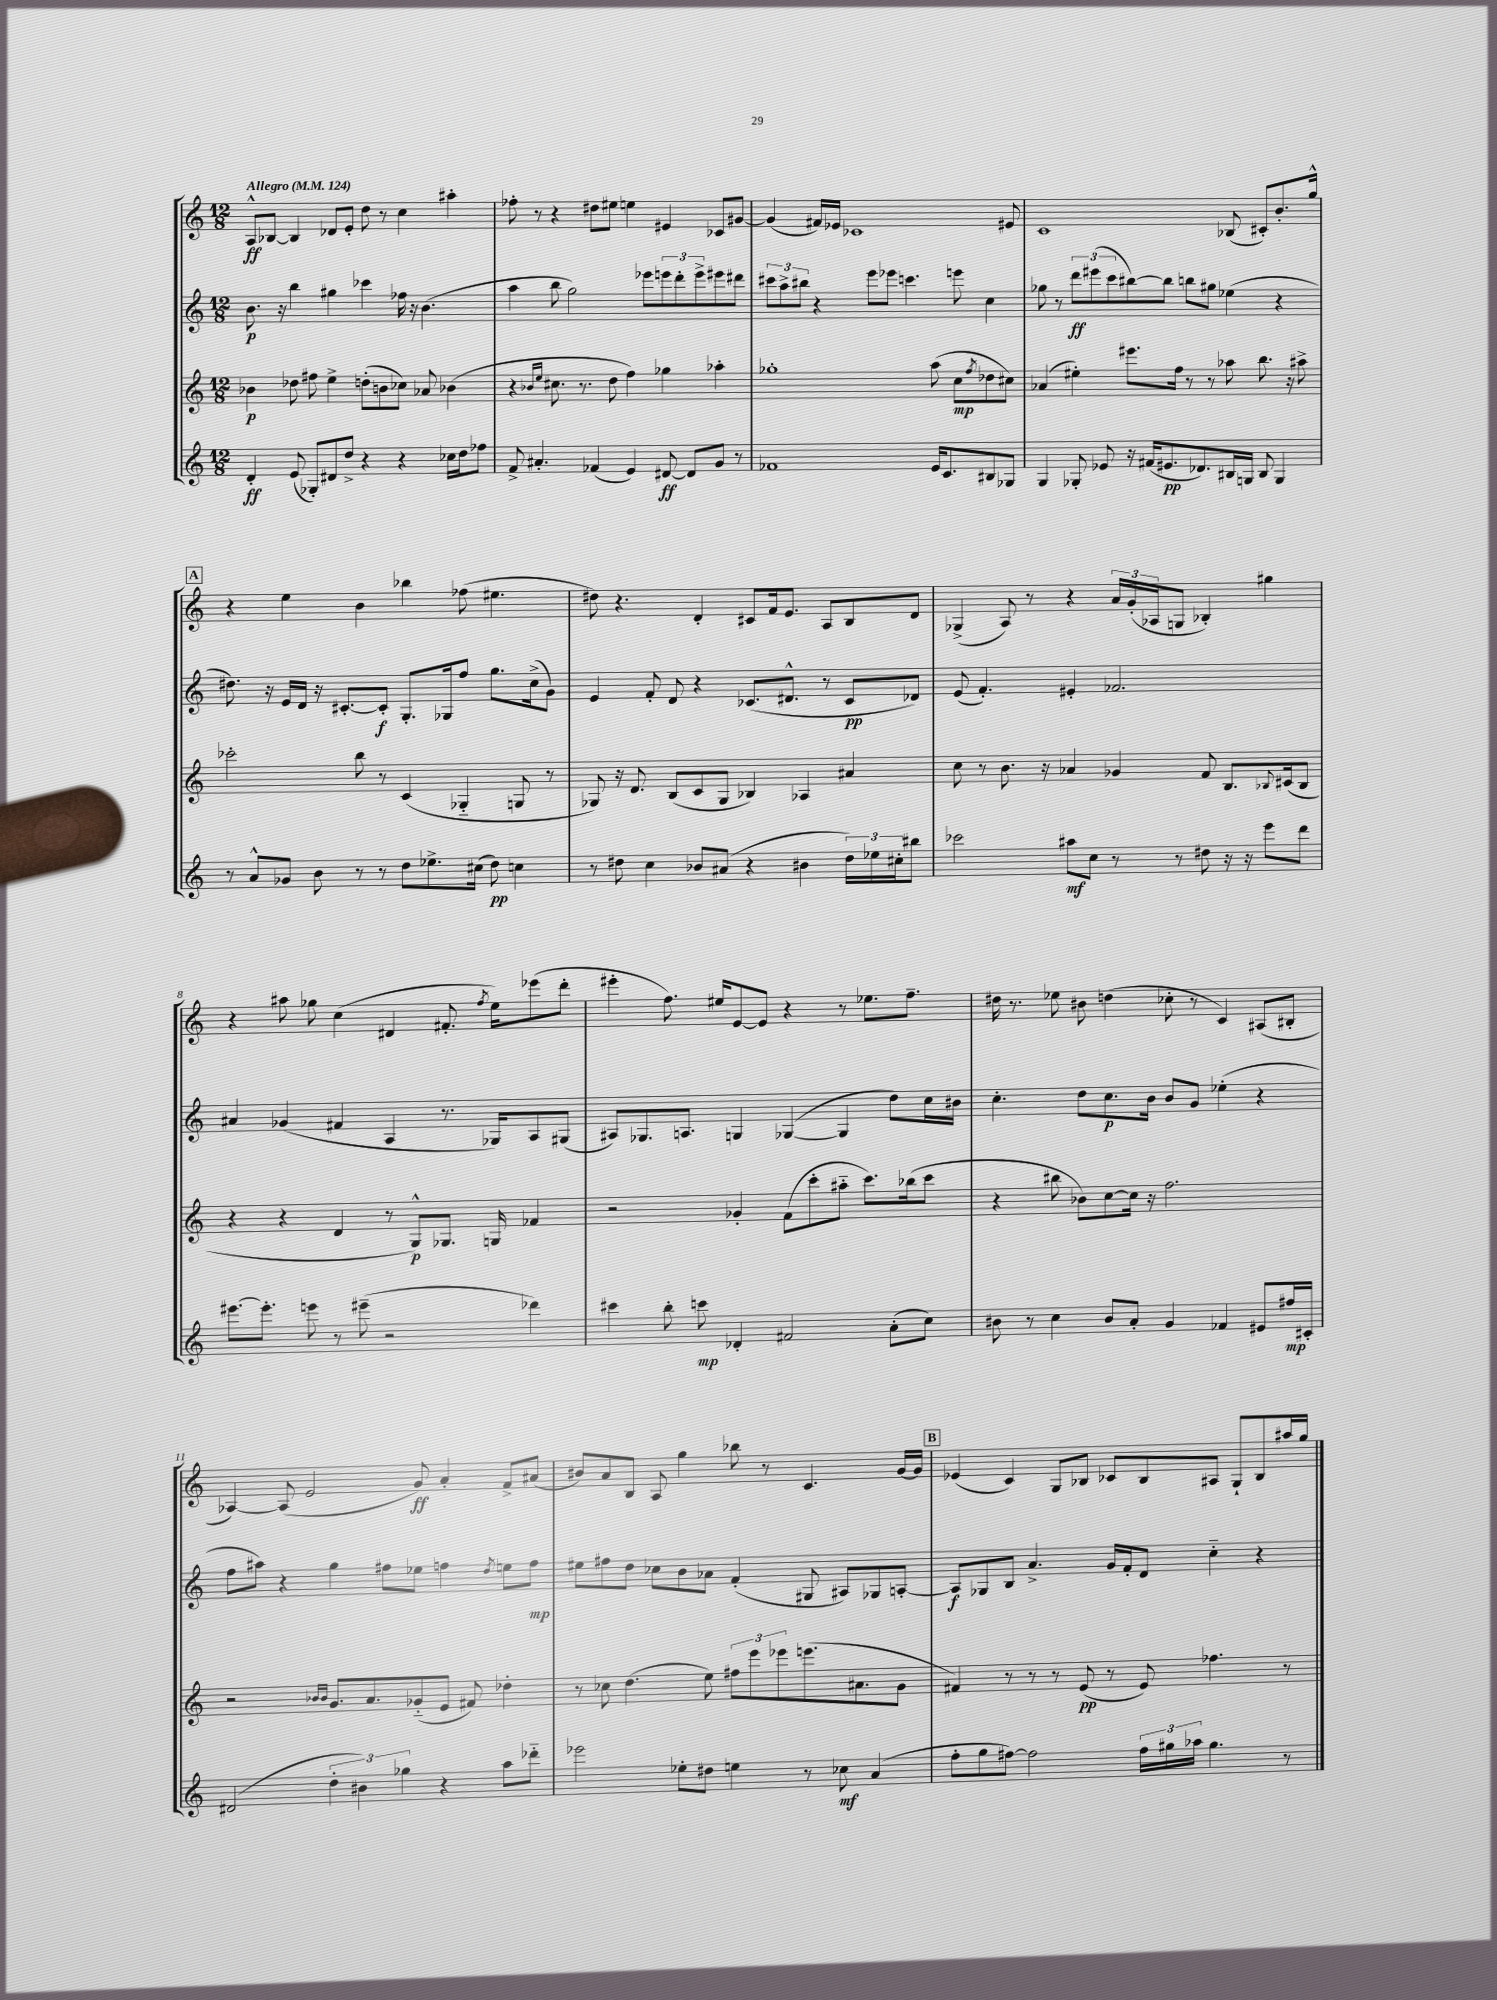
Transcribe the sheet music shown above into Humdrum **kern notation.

**kern	**kern	**kern	**kern
*staff4	*staff3	*staff2	*staff1
*clefG2	*clefG2	*clefG2	*clefG2
*k[]	*k[]	*k[]	*k[]
*M12/8	*M12/8	*M12/8	*M12/8
*MM124	*MM124	*MM124	*MM124
4d'/	4b-\	8.b\	8A^^/L
.	.	.	[8B-/J
.	.	16r	.
(8e/	8dd-\	4bb\	4B-/]
8G-'/L)	8ff#\	.	.
8d#/	4ee^\	4gg#\	8d-/L
8dd^/J	.	.	8e'/J
4r	(8dd'\L	4ccc-\	8dd\
.	8b\	.	8r
4r	8cc-\J)	16ff-\	4cc\
.	.	16r	.
.	8a-/	(4.b\	.
16cc-\LL	(4b-\	.	4aa#'\
16dd\J	.	.	.
8ff-\J	.	.	.
=	=	=	=
8f^/	4r	4aa\	8ff-'\
4.a#'/	.	.	8r
.	16qqb-/LL	.	.
.	16qqee/JJ	.	.
.	8.cc#\	8bb\	4r
.	.	2gg\)	.
.	8.r	.	.
(4f-/	.	.	8dd#\L
.	8dd\	.	8ee#\J
4e/)	4ff\)	.	4ee\
.	.	8eee-\L	.
[8d#/	4gg-\	12eee\	4e#/
.	.	12ddd'\	.
8d#/]L	.	.	.
.	.	12eee^\	.
8g/J	4aa-'\	8eee#\	8c-/L
8r	.	8ddd#\J	[8g#/J
=	=	=	=
1f-	1gg-'	12ccc#\L	(4g#/]
.	.	12aa^\	.
.	.	12bb#\J	.
.	.	4r	16f#/LL)
.	.	.	16e-/JJ
.	.	.	1c-
.	.	8eee\L	.
.	.	8eee-\J	.
.	.	4.ccc\	.
16e/LK	(8aa\	.	.
8.c/	.	.	.
.	8cc\L	8eee\	.
.	8qff/	.	.
8B#/	8dd-\	4cc\	.
8G-/J	8cc#\J)	.	8e#/
=	=	=	=
4G/	(4a-/	8gg-\	1c
.	.	8r	.
8G-'/	4ee#'\)	12ddd\L	.
.	.	(12eee#\	.
8e-/	.	.	.
.	.	12ccc\	.
16r	8.eee#\L	[8bb#\)	.
(16f#/LK	.	.	.
8.e#/	.	8bb#\]J	.
.	16ff\Jk	.	.
.	8r	8bb\L	.
8.d-/)	.	.	.
.	8r	8gg#\J	.
16B#/L	8aa-\	(4ee-\	(8B-/
16G/JJ	.	.	.
8B#/	8.bb\	.	8c#'/L)
4G/	.	4r	8.b'/
.	16r	.	.
.	8aa#^\	.	.
.	.	.	16gg^^/Jk
=	=	=	=
8r	2ccc-'\	8.dd#\)	4r
8a^^/L	.	.	.
.	.	16r	.
8g-/J	.	16e/LL	4ee\
.	.	16d/JJ	.
8b\	.	16r	.
.	.	[8.c#'/L	.
8r	8bb\	.	4b\
8r	8r	8c#'/]J	.
8dd\L	(4c/	8.G'/L	4bb-\
8.ee-^\	.	.	.
.	.	16G-/k	.
.	4G-'~/	8ff/J	(8ff-\
(16cc#\Jk	.	.	.
8dd\)	.	8.gg\L	4.ee#\
4cc\	8G/	.	.
.	.	(16cc^\k	.
.	8r	8g\J)	.
=	=	=	=
8r	8G-/)	4e/	8dd#\)
8dd#\	16r	.	4.r
.	8.d/	.	.
4cc\	.	8f'/	.
.	(8B/L	8d/	.
8b-/L	8c/	4r	4d'/
(8a#/J	8G-/J	.	.
4r	4B-/)	(8.c-/L	8c#/L
.	.	.	16f/k
.	.	8.d#^^/J	8.e/J
4b#\	4A-/	.	.
.	.	8r	8A/L
24dd#\LL)	4a#/	8c-/L	8B/
24ee-\	.	.	.
24cc#'\J	.	.	.
8bb#\J	.	8d-/J)	8d/J
=	=	=	=
2ccc-\	8cc\	(8e/	(4G-^/
.	8r	4.f'/)	.
.	8.b\	.	8A/)
.	.	.	8r
.	16r	.	.
8aa#\L	4a-/	4e#'/	4r
8cc\J	.	.	.
8r	4g-/	2.f-/	24a/LL
.	.	.	(24g'/
.	.	.	24A-/J
8r	.	.	8G/J
8dd#\	8f/	.	4B-'/)
16r	8.B/L	.	.
16r	.	.	.
8eee\L	.	.	4gg#\
.	8qqB-/	.	.
.	(16c#/k	.	.
8ddd\J	8B-/J	.	.
=	=	=	=
[8.eee#\L	4r	4a#/	4r
8.eee#'\]J	.	.	.
.	4r	(4g-/	8aa#\
8eee\	.	.	8gg-\
8r	4d/	4f#/	(4cc\
(8eee#~\	.	.	.
2r	8r	4A/	4d#/
.	8G^^/L)	.	.
.	8.G-/J	8.r	8.f#'/
.	.	.	8qff/
.	16G/	16G-/LK)	16ee\LK)
4ddd-\)	4f-/	8A/	(8eee-\
.	.	(8G#/J	8ddd'\J
=	=	=	=
4ccc#\	2r	8A#/L)	4eee#'\
.	.	8.G-/	.
8bb'\	.	.	8.ff\)
.	.	8.A/J	.
8ccc\	.	.	.
.	.	.	16ee#/LK
4d-'/	4g-'/	4G/	[8e/
.	.	.	8e/]J
2f#/	(8f\L	([4G-/	4r
.	8ccc'\	.	.
.	8aa#'~\J	4G-/]	8r
.	8.ccc\L)	.	8.ee-\L
(8a'\L	.	8dd\L)	.
.	(16bb-\k	.	8.ff~\J
8cc\J)	8ccc\J	16cc\L	.
.	.	16b#\JJ	.
=	=	=	=
8b#\	4r	4.cc'\	16dd#\
.	.	.	8.r
8r	.	.	.
4cc\	8bb#\	.	8ee-\
.	8b-\L)	8dd\L	8b#\
8b#/L	[8cc\	8.cc\	(4dd\
8a'/J	16cc\]Jk	.	.
.	16r	16b\Jk	.
4g/	2.ff\	8b/L	8cc-'\
.	.	8g/J	8r
4f-/	.	(4ee-'\	4c/)
8e#/L	.	4r	(8A#/L
16ff#/L	.	.	8B#'/J
16c#'/JJ	.	.	.
=	=	=	=
(2d#/	2r	8ff\L	[4A-/)
.	.	8aa#\J)	.
.	.	4r	(8A-/]
.	.	.	2e/
.	16qqb-/LL	.	.
.	16qqb-/JJ	.	.
6dd'\	8.g/L	4gg\	.
6b#\)	.	.	.
.	8.a/	.	.
.	.	8ff#\L	.
6gg-\	.	.	.
.	(8g-'~/	8ee-\J	8g/)
4r	8e/J	4ff\	4a'/
.	8f#/)	.	.
.	.	8qdd/	.
8aa\L	4dd-'\	8ee\L	8f^/L
8ddd-'~\J	.	8ff\J	(8a#/J
=	=	=	=
2eee-\	8r	8ee#\L	8b#/L)
.	8cc-\	8ff#\	8a/
.	(4.dd\	8dd\J	8B/J
.	.	8cc-\L	8A/
8ee-'\L	.	8b\	4gg\
8dd#\J	8ee\)	8a-\J	.
4ee\	12ff#\L	(4f'/	8bb-\
.	12eee\	.	.
.	.	.	8r
.	12eee-\	.	.
8r	(8.eee\	8G#/	4.c/
8cc-\	.	8A#/L)	.
.	8.a#\	.	.
(4a/	.	8G-/	.
.	8g\J	[8A'/J	[16g/LL
.	.	.	16g/]JJ
=	=	=	=
8ff'\L	4f#/)	8A/]L	(4e-/
8gg\	.	8G-/	.
[8ff#\J)	8r	8B/J	4c/)
2ff#\]	8r	4.a^/	.
.	8r	.	8G/L
.	(8e/	.	8B-/J
.	8r	16g/LL	8c-/L
.	.	16f'/J	.
24ff#\LL	8e/)	8d/J	8B-/
24gg#\	.	.	.
24aa-\JJ	.	.	.
4.gg#\	4.ff-\	4cc'~\	8A#/J
.	.	.	8G`/L
.	.	4r	8B-/
8r	8r	.	16aa#/L
.	.	.	16gg/JJ
==	==	==	==
*-	*-	*-	*-
